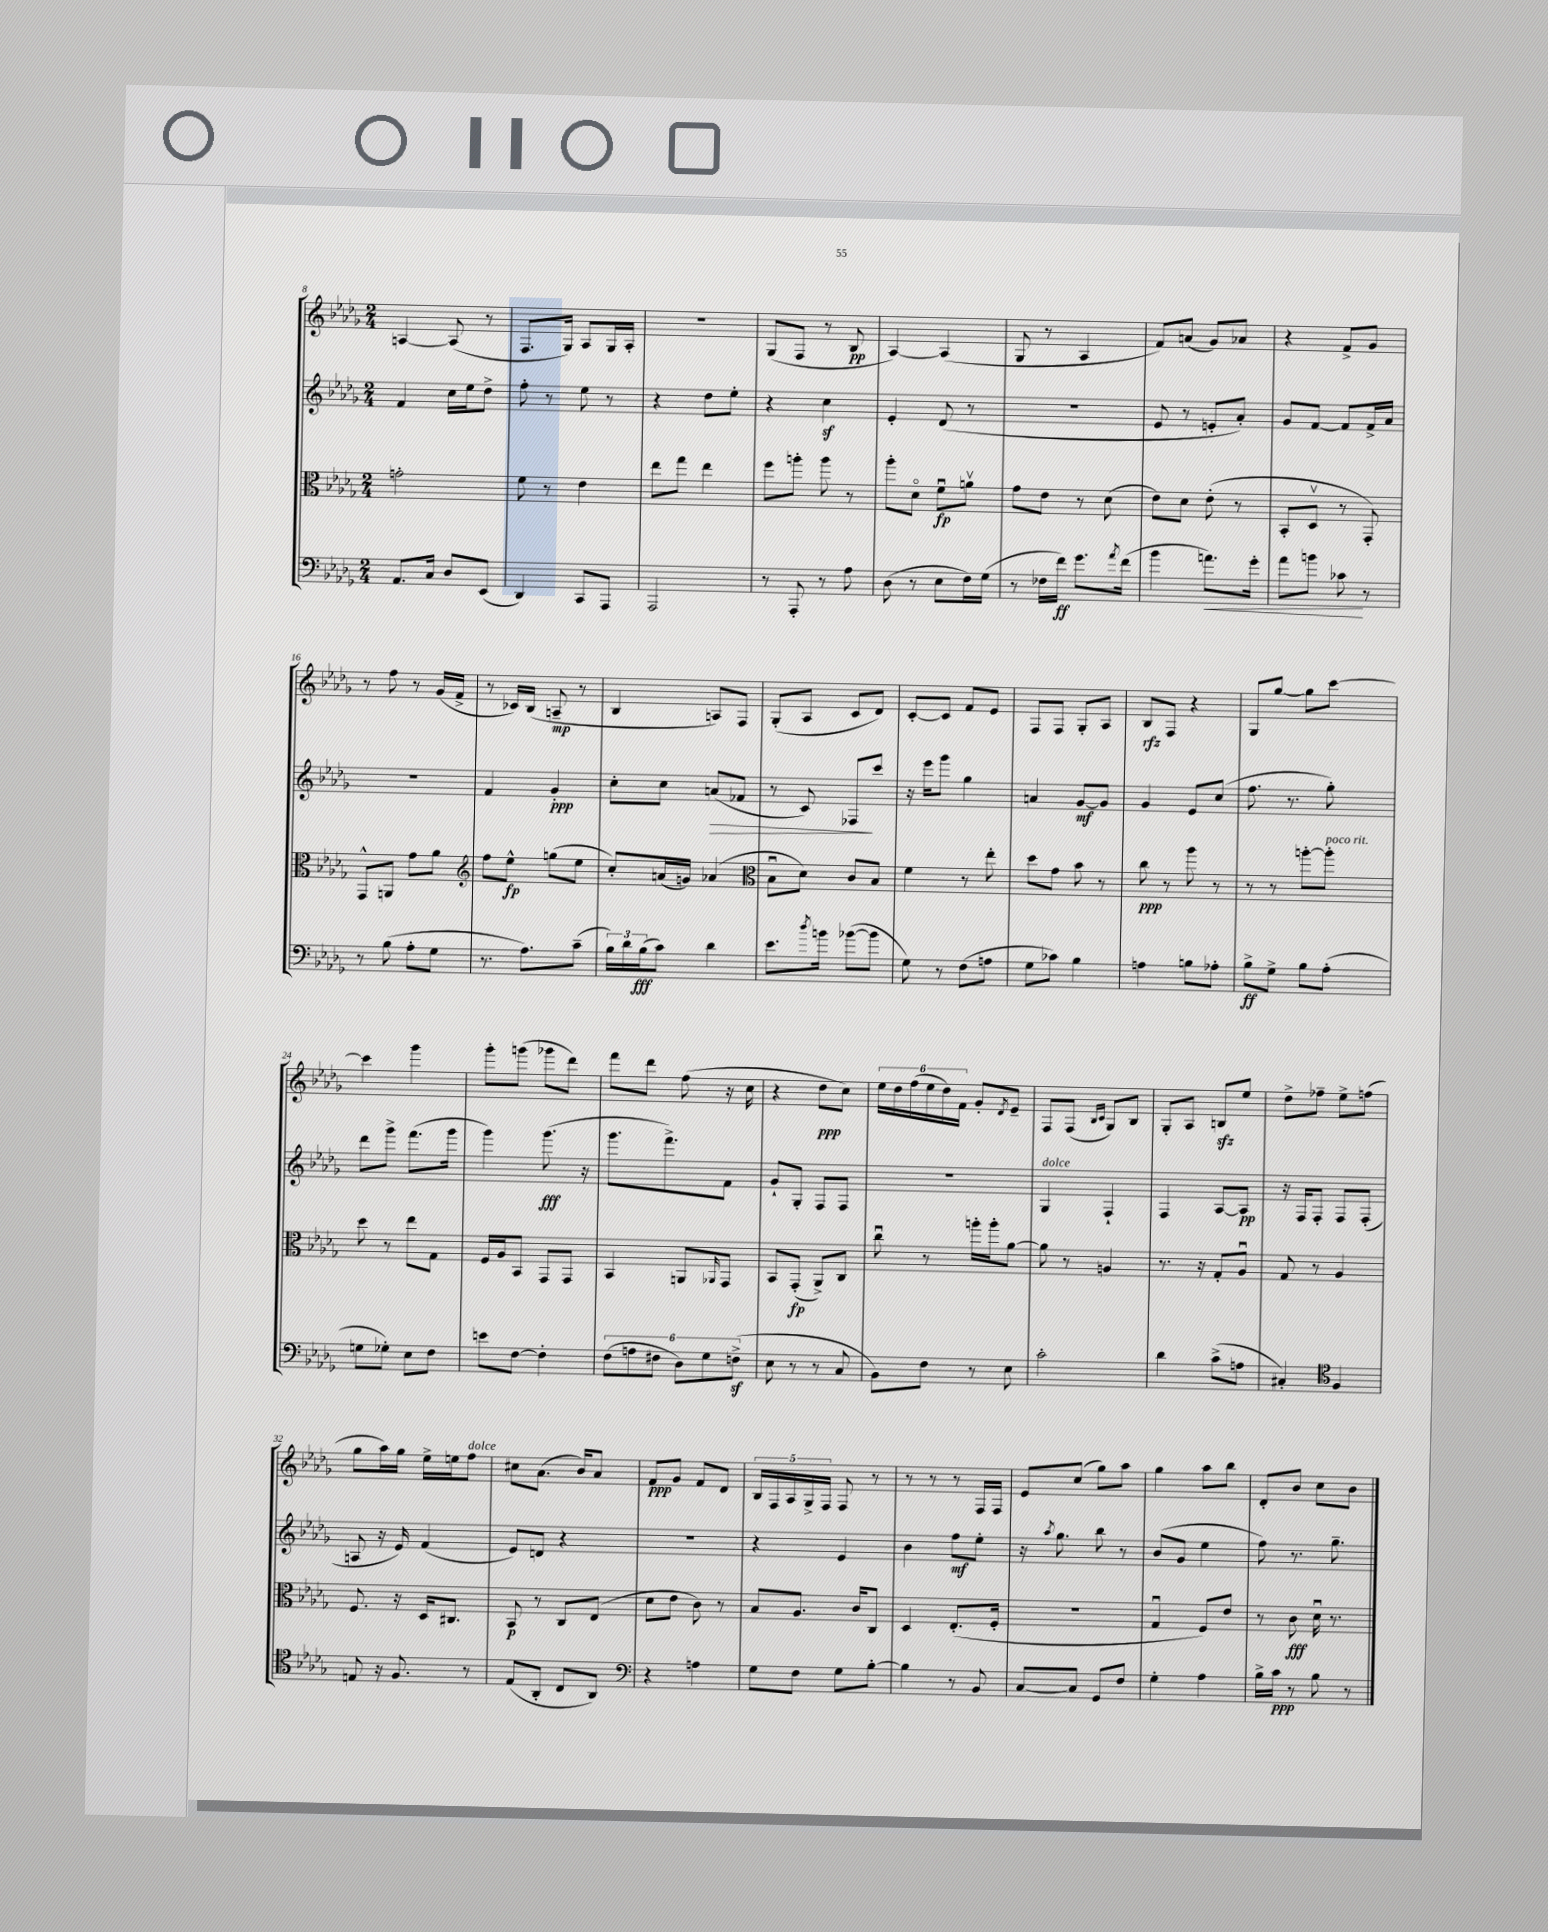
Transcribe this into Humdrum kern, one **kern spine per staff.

**kern	**dynam	**kern	**dynam	**kern	**dynam	**kern	**dynam
*part4	*part4	*part3	*part3	*part2	*part2	*part1	*part1
*staff4	*staff4	*staff3	*staff3	*staff2	*staff2	*staff1	*staff1
*clefF4	*	*clefC3	*	*clefG2	*	*clefG2	*
*k[b-e-a-d-g-]	*	*k[b-e-a-d-g-]	*	*k[b-e-a-d-g-]	*	*k[b-e-a-d-g-]	*
*M2/4	*	*M2/4	*	*M2/4	*	*M2/4	*
=8	=8	=8	=8	=8	=8	=8	=8
8.AA-/L	.	2gn'\	.	4f/	.	[4An/	.
16C/Jk	.	.	.	.	.	.	.
8D-/L	.	.	.	16cc\LL	.	(8A/]	.
.	.	.	.	16ee-\J	.	.	.
(8EE-/J	.	.	.	8dd-^\J	.	8r	.
=9	=9	=9	=9	=9	=9	=9	=9
4DD-/)	.	8f\	.	8ff'\	.	8.F/L	.
.	.	8r	.	8r	.	.	.
.	.	.	.	.	.	16G-/Jk)	.
8CC/L	.	4e-\	.	8ee-\	.	8A-/L	.
8AAA-/J	.	.	.	8r	.	16G-/L	.
.	.	.	.	.	.	16A-'/JJ	.
=10	=10	=10	=10	=10	=10	=10	=10
2AAA-/	.	8ee-\L	.	4r	.	2r	.
.	.	8gg-\J	.	.	.	.	.
.	.	4ee-\	.	8dd-\L	.	.	.
.	.	.	.	8ee-'\J	.	.	.
=11	=11	=11	=11	=11	=11	=11	=11
8r	.	8ff\L	.	4r	.	(8G-/L	.
8AAA-'/	.	8aan'\J	.	.	.	8F/J	.
8r	.	8aa\	.	4ccz\	.	8r	.
8A-\	.	8r	.	.	.	8B-/	pp
=12	=12	=12	=12	=12	=12	=12	=12
(8D-\	.	8aa-'\L	.	4e-'/	.	[4A-/)	.
8r	.	8d-\J	.	.	.	.	.
8E-\L	.	8fu\L	fp	(8d-/	.	(4A-/]	.
16F\L)	.	8anv\J	.	8r	.	.	.
(16G-\JJ	.	.	.	.	.	.	.
=13	=13	=13	=13	=13	=13	=13	=13
8r	.	8g-\L	.	2r	.	8G-/	.
16F-X\LL	.	8e-\J	.	.	.	8r	.
16f\JJ)	ff	.	.	.	.	.	.
8.g-\L	.	8r	.	.	.	4A-/	.
.	.	(8d-\	.	.	.	.	.
8qa-/	.	.	.	.	.	.	.
(16f\Jk	.	.	.	.	.	.	.
=14	=14	=14	=14	=14	=14	=14	=14
4b-\	.	8e-\L)	.	8e-/	.	8f/L)	.
.	.	8d-\J	.	8r	.	(8an/J	.
!	!LO:HP:b	!	!	!	!	!	!
8.an\L)	<	(8e-'\	.	8en'/L	.	8g-/L)	.
.	.	8r	.	8a-'/J)	.	8a-X/J	.
16g-'\Jk	.	.	.	.	.	.	.
=15	=15	=15	=15	=15	=15	=15	=15
8a-\L	.	8BB-'/L	.	8g-/L	.	4r	.
8bn\J	.	8D-v/J	.	[8f/J	.	.	.
8c-X\	.	8r	.	8f/L]	.	8f^/L	.
8r	[	8GG-'/)	.	16f^/L	.	8g-/J	.
.	.	.	.	16a-/JJ	.	.	.
!!LO:LB:g=z
=16	=16	=16	=16	=16	=16	=16	=16
8r	.	8GG-^^/L	.	2r	.	8r	.
(8B-\	.	8AAn/J	.	.	.	8ff\	.
8A-'\L	.	8g-\L	.	.	.	8r	.
8G-\J	.	8a-\J	.	.	.	(16g-/LL	.
.	.	.	.	.	.	16f^/JJ	.
=17	=17	=17	=17	=17	=17	=17	=17
*	*	*clefG2	*	*	*	*	*
8.r	.	8ff\L	.	4f/	.	8r	.
.	.	8ee-^^\J	fp	.	.	16c-X/LL)	.
8.A-\L)	.	.	.	.	.	(16B-/JJ	.
.	.	(8ggn\L	.	4g-'/	ppp	8An~/	mp
(8c~\J	.	8ee-\J	.	.	.	8r	.
=18	=18	=18	=18	=18	=18	=18	=18
24B-\LL)	.	8cc'/L)	.	8cc'\L	.	4B-/	.
24d-\	.	.	.	.	.	.	.
(24B-\J	fff	.	.	.	.	.	.
8c\J)	.	(16an/L	.	8cc\J	.	.	.
.	.	16gn/JJ)	.	.	.	.	.
!	!	!	!	!	!LO:HP:b	!	!
4d-\	.	(4a-X/	.	(8an/L	>	8An/L)	.
.	.	.	.	8f-X/J	.	8F/J	.
=19	=19	=19	=19	=19	=19	=19	=19
*	*	*clefC3	*	*	*	*	*
8.e-\L	.	8B-u\L	.	8r	.	(8G-'/L	.
.	.	8d-\J)	.	8c/)	.	8A-/J	.
8qdd-/	.	.	.	.	.	.	.
16bn\Jk	.	.	.	.	.	.	.
([8b-X\L	.	8c/L	.	8F-X/L	.	8c/L	.
8b-\J]	.	8B-/J	.	8ccc/J	]	8d-/J)	.
=20	=20	=20	=20	=20	=20	=20	=20
8G-\)	.	4f\	.	16r	.	[8c'/L	.
.	.	.	.	16eee-\KL	.	.	.
8r	.	.	.	8ggg-\J	.	8c/J]	.
(8F\L	.	8r	.	4gg-\	.	8f/L	.
8An\J	.	8ee-'\	.	.	.	8e-/J	.
=21	=21	=21	=21	=21	=21	=21	=21
8G-\L	.	8dd-\L	.	4an/	.	8F/L	.
8c-X\J)	.	8g-\J	.	.	.	8F/J	.
4B-\	.	8b-\	.	[8g-/L	mf	8G-'/L	.
.	.	8r	.	8g-/J]	.	8A-/J	.
=22	=22	=22	=22	=22	=22	=22	=22
4An\	.	8cc\	ppp	4g-/	.	8B-/L	rfz
.	.	8r	.	.	.	8F/J	.
8Bn\L	.	8aa-\	.	8e-/L	.	4r	.
8A-X'\J	.	8r	.	(8cc/J	.	.	.
=23	=23	=23	=23	=23	=23	=23	=23
8B-^\L	ff	8r	.	8.ff\	.	8G-/L	.
8G-^\J	.	8r	.	.	.	[8gg-/J	.
.	.	.	.	8.r	.	.	.
8B-\L	.	[8aan'\L	.	.	.	8gg-\L]	.
!	!	!LO:TX:a:i:t=poco rit.	!	!	!	!	!
(8A-'\J	.	8aa'\J]	.	8gg-'\)	.	[8ccc\J	.
!!LO:LB:g=z
=24	=24	=24	=24	=24	=24	=24	=24
8Gn\L	.	8dd-\	.	8ddd-\L	.	4ccc\]	.
8G-X'\J)	.	8r	.	8ggg-^\J	.	.	.
8E-\L	.	8ee-\L	.	(8.fff\L	.	4ggg-\	.
8F\J	.	8G-\J	.	.	.	.	.
.	.	.	.	16ggg-\Jk	.	.	.
=25	=25	=25	=25	=25	=25	=25	=25
8en\L	.	16F/LL	.	4ggg-\)	.	8ggg-'\L	.
.	.	16A-/J	.	.	.	.	.
[8F\J	.	8BB-/J	.	.	.	(8gggn\J	.
4F'\]	.	8GG-/L	.	(8.ggg-\	fff	8ggg-X\L	.
.	.	8GG-/J	.	.	.	8ddd-\J)	.
.	.	.	.	16r	.	.	.
=26	=26	=26	=26	=26	=26	=26	=26
(12F\L	.	4BB-/	.	8.ggg-\L	.	8fff\L	.
12An\	.	.	.	.	.	.	.
.	.	.	.	.	.	8ddd-\J	.
12F#X\J	.	.	.	.	.	.	.
.	.	.	.	8.fff^\)	.	.	.
12D-\L)	.	8AAn/L	.	.	.	(8ff\	.
12G-\	.	.	.	.	.	.	.
.	.	16qqAA-X/	.	.	.	.	.
.	.	8GG-/J	.	8f\J	.	16r	.
(12Fnz^\J	.	.	.	.	.	.	.
.	.	.	.	.	.	16cc\	.
=27	=27	=27	=27	=27	=27	=27	=27
8E-\	.	8BB-/L	.	8g-`/L	.	4r	.
8r	.	(8GG-'/J	fp	8G-'/J	.	.	.
8r	.	8AA-^/L)	.	8F/L	.	8dd-\L	ppp
8C/	.	8C/J	.	8F/J	.	8cc\J)	.
=28	=28	=28	=28	=28	=28	=28	=28
8BB-\L)	.	8ccu\	.	2r	.	24ee-\LL	.
.	.	.	.	.	.	24dd-\	.
.	.	.	.	.	.	(24ff\	.
8F\J	.	8r	.	.	.	24ee-\	.
.	.	.	.	.	.	24dd-\)	.
.	.	.	.	.	.	24f\JJ	.
8r	.	16aan'\LL	.	.	.	8g-'/L	.
.	.	16aa'\J	.	.	.	.	.
.	.	.	.	.	.	8qd-/	.
8E-\	.	[8a-\J	.	.	.	8e-~/J	.
=29	=29	=29	=29	=29	=29	=29	=29
!	!	!	!	!LO:TX:a:i:t=dolce	!	!	!
2c'\	.	8a-\]	.	4G-/	.	8F/L	.
.	.	8r	.	.	.	(8F/J	.
.	.	.	.	.	.	16qqB-/LL	.
.	.	.	.	.	.	16qqc/JJ	.
.	.	4An/	.	4F`/	.	8G-/L)	.
.	.	.	.	.	.	8B-/J	.
=30	=30	=30	=30	=30	=30	=30	=30
4d-\	.	8.r	.	4F/	.	8G-'/L	.
.	.	.	.	.	.	8A-/J	.
.	.	16r	.	.	.	.	.
(8c^\L	.	8G-'/L	.	[8A-/L	.	8Bnzz/L	.
8An\J	.	8A-u/J	.	8A-/J]	pp	8ee-/J	.
=31	=31	=31	=31	=31	=31	=31	=31
4C#X'/)	.	8G-/	.	16r	.	8dd-^\L	.
.	.	.	.	16F/KL	.	.	.
.	.	8r	.	8F'/J	.	8ff-X~\J	.
*clefC4	*	*	*	*	*	*	*
4F/	.	4A-/	.	8F/L	.	8ee-^\L	.
.	.	.	.	(8F'/J	.	(8ffn\J	.
!!LO:LB:g=z
=32	=32	=32	=32	=32	=32	=32	=32
8En/	.	8.F/	.	8An/	.	8gg-\L	.
16r	.	.	.	16r	.	16aa-\L)	.
8.F/	.	16r	.	16e-/)	.	16gg-\JJ	.
.	.	16D-/KL	.	(4f/	.	16ee-^\LL	.
.	.	8.C#X/J	.	.	.	16een\J	.
!	!	!	!	!	!	!LO:TX:a:i:t=dolce	!
8r	.	.	.	.	.	8ff\J	.
=33	=33	=33	=33	=33	=33	=33	=33
(8E-/L	.	8BB-/	p	8e-/L)	.	8cc#X\L	.
8AA-'/J	.	8r	.	8dn/J	.	(8.a-\J	.
8C/L	.	8C/L	.	4r	.	.	.
.	.	.	.	.	.	16b-/KL)	.
8AA-/J)	.	(8E-/J	.	.	.	8a-/J	.
=34	=34	=34	=34	=34	=34	=34	=34
*clefF4	*	*	*	*	*	*	*
4r	.	8d-\L	.	2r	.	8f/L	ppp
.	.	8e-\J	.	.	.	8g-/J	.
4An\	.	8c\)	.	.	.	8f/L	.
.	.	8r	.	.	.	8d-/J	.
=35	=35	=35	=35	=35	=35	=35	=35
8G-\L	.	8B-/L	.	4r	.	20B-/LL	.
.	.	.	.	.	.	20F/	.
.	.	.	.	.	.	20A-/	.
8F\J	.	8.A-/J	.	.	.	.	.
.	.	.	.	.	.	20G-^/	.
.	.	.	.	.	.	20F/JJ	.
8G-\L	.	.	.	4e-/	.	8F/	.
.	.	16c/KL	.	.	.	.	.
[8B-'\J	.	8C/J	.	.	.	8r	.
=36	=36	=36	=36	=36	=36	=36	=36
4B-\]	.	4D-/	.	4b-\	.	8r	.
.	.	.	.	.	.	8r	.
8r	.	(8.E-'/L	.	8ff\L	mf	8r	.
8BB-/	.	.	.	8ee-'\J	.	16F/LL	.
.	.	16F'/Jk	.	.	.	16F/JJ	.
=37	=37	=37	=37	=37	=37	=37	=37
[8C/L	.	2r	.	16r	.	8e-/L	.
.	.	.	.	8qaa-/	.	.	.
.	.	.	.	8.gg-\	.	.	.
8C/J]	.	.	.	.	.	(8cc/J	.
8GG-/L	.	.	.	8bb-\	.	8gg-\L)	.
8F/J	.	.	.	8r	.	8aa-\J	.
=38	=38	=38	=38	=38	=38	=38	=38
4G-'\	.	4G-u/	.	(8b-/L	.	4gg-\	.
.	.	.	.	8g-/J	.	.	.
4A-\	.	8F/L)	.	4ee-\	.	8aa-\L	.
.	.	8e-/J	.	.	.	8bb-\J	.
=39	=39	=39	=39	=39	=39	=39	=39
16B-^\LL	.	8r	.	8ff\)	.	8d-'/L	.
16c\JJ	ppp	.	.	.	.	.	.
8r	.	8c\	fff	8.r	.	8b-/J	.
8B-\	.	16d-u\	.	.	.	8cc\L	.
.	.	8.r	.	8.gg-~\	.	.	.
8r	.	.	.	.	.	8b-\J	.
==	==	==	==	==	==	==	==
*-	*-	*-	*-	*-	*-	*-	*-
